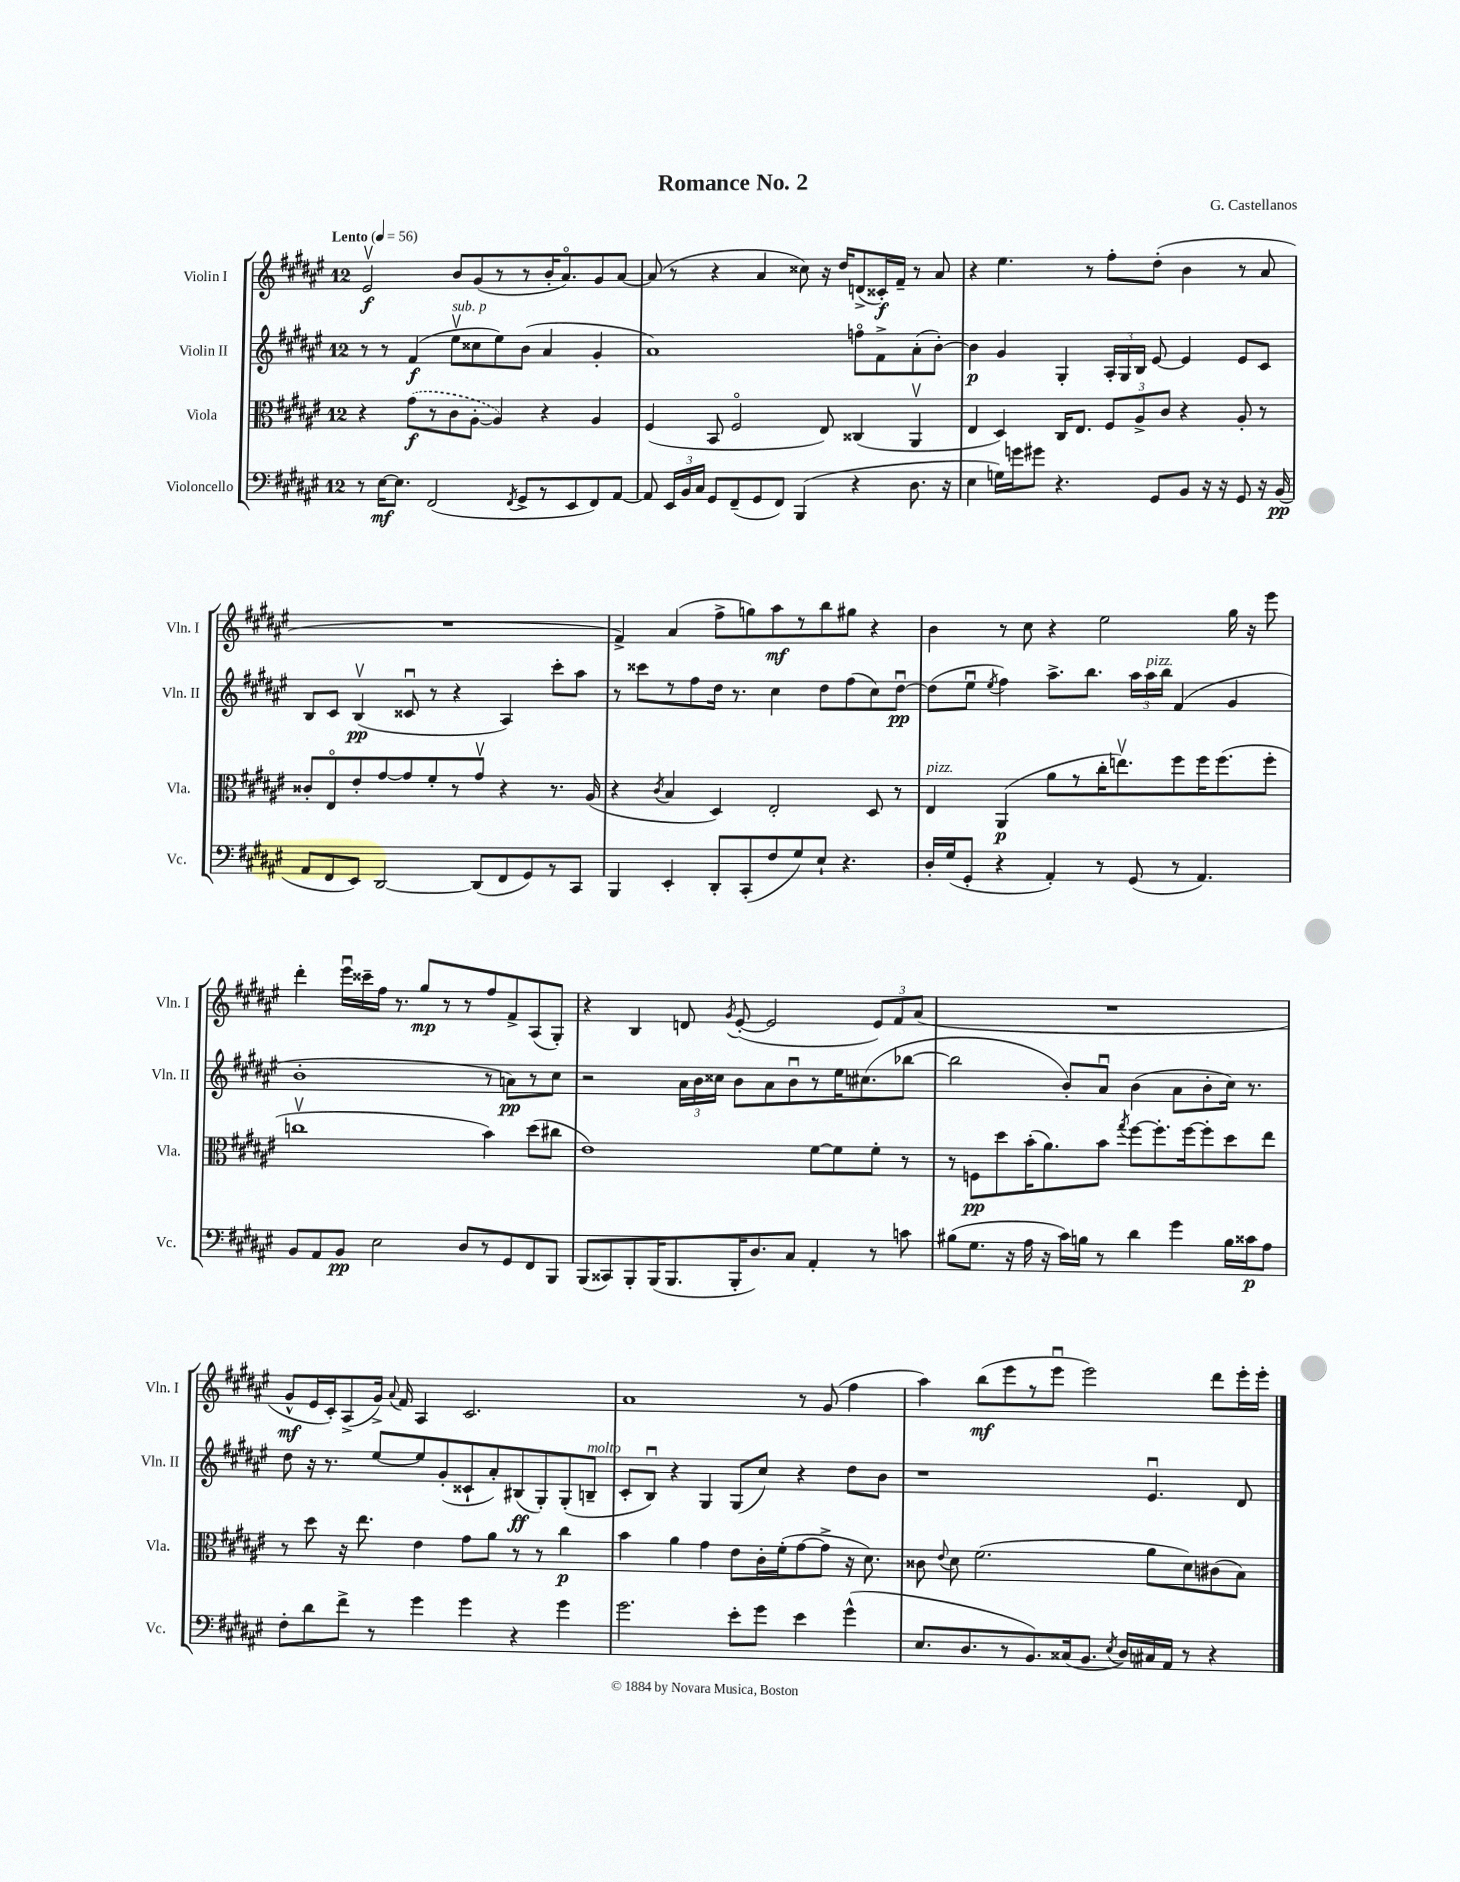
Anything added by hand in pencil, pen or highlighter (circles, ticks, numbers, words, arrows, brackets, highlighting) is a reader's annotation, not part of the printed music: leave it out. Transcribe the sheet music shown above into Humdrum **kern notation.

**kern	**kern	**kern	**kern
*staff4	*staff3	*staff2	*staff1
*clefF4	*clefC3	*clefG2	*clefG2
*k[f#c#g#d#a#e#]	*k[f#c#g#d#a#e#]	*k[f#c#g#d#a#e#]	*k[f#c#g#d#a#e#]
*M12/8	*M12/8	*M12/8	*M12/8
*MM56	*MM56	*MM56	*MM56
8r	4r	8r	2e#v
[16E#	.	8r	.
8.E#]	.	.	.
.	(8g#	(4f#	.
(2FF#	8r	.	.
.	8c#	8ee#v	8b
.	[8A#'	8cc##	(8g#
.	4A#])	8ee#)	8r
8qFF#	.	.	.
8GG#^	.	(8b	8r
8r	4r	4a#	16b'
.	.	.	8.a#o)
8EE#	.	.	.
8FF#)	4A#	4g#'	8g#
[8AA#	.	.	[8a#
=	=	=	=
8AA#]	(4F#	1a#)	(8a#]
24EE#	.	.	8r
24BB	.	.	.
24C#	.	.	.
8GG#	8BB	.	4r
(8FF#~	2F#o	.	.
8GG#	.	.	4a#
8FF#)	.	.	.
(4BBB	.	.	8cc##)
.	8E#)	.	16r
.	.	.	16dd#
4r	(4C##	8ffo	(8d^
.	.	8f#^	16c##')
.	.	.	16f#~
8.D#	4AA#v	(8a#'	8r
.	.	[8b')	8a#
16r	.	.	.
=	=	=	=
4E#	4E#	4b]	4r
16G)	4D#)	4g#	4.ee#
16g	.	.	.
8g#	.	.	.
4.r	16C#	4G#'	.
.	8.E#	.	.
.	.	.	8r
.	12F#	24A#'	8ff#'
.	.	24G#	.
.	12A#^	24B	.
8GG#	.	[8e#	(8dd#'
.	12c#	.	.
8BB	4r	4e#]	4b
16r	.	.	.
16r	.	.	.
8GG#	8A#'	8e#	8r
16r	8r	8c#	8a#
(16BB	.	.	.
=	=	=	=
8AA#	8c##'	8B	1.r
8FF#	8E#o	8c#	.
8EE#)	8e#'	(4Bv	.
[2DD#	[8g#	.	.
.	8g#]	8c##u	.
.	8f#'	8r	.
.	8r	4r	.
(8DD#]	8g#v	.	.
8FF#	4r	4A#)	.
8GG#)	.	.	.
8r	8.r	8ccc#'	.
8CC#	.	8aa#	.
.	(16A#	.	.
=	=	=	=
4BBB	4r	8r	4f#^)
.	.	8ccc##	.
.	8qc#	.	.
4EE#'	4B	8r	(4a#
.	.	8ff#	.
8DD#'	4D#)	16dd#	8ff#^
.	.	8.r	.
(8CC#'	.	.	8gg)
8F#	2E#'	4cc#	8aa#
8G#)	.	.	8r
8E#`	.	8dd#	8bb
4.r	.	(8ff#	8gg#
.	8D#	8cc#)	4r
.	8r	[8dd#u	.
=	=	=	=
16D#'	4E#	(8dd#]	4b
(16G#	.	.	.
8GG#'	.	8ee#u	.
.	.	8qee#	.
4r	(4AA#	4ff#)	8r
.	.	.	8cc#
4AA#')	8a#	8.aa#^	4r
.	8r	.	.
.	.	8.bb	.
8r	16cc#'	.	2ee#
.	8.eev)	.	.
(8GG#	.	24aa#	.
.	.	24aa#	.
.	.	24bb	.
8r	8ff#	(4f#	.
4.AA#)	16ff#	.	.
.	(8.ff#	.	.
.	.	4g#	16gg#
.	.	.	16r
.	8ff#'	.	8eee#
=	=	=	=
8BB	1ccv	1b'	4ddd#'
8AA#	.	.	.
8BB	.	.	16eee#u
.	.	.	16ccc##~
2E#	.	.	16ff#
.	.	.	8.r
.	.	.	8gg#
.	.	.	8r
8D#	.	.	8r
8r	4b)	8r	8ff#
8GG#	.	8a)	8f#^
8FF#	(8dd#	8r	(8A#
8BBB	8cc#	8cc#	8G#')
=	=	=	=
(8BBB	1e#)	2r	4r
8CC##)	.	.	.
8BBB'	.	.	4B
(16BBB	.	.	.
8.BBB	.	.	.
.	.	24a#	8d
.	.	24b	.
.	.	24cc##	.
.	.	.	8qg#
16BBB'	.	8b	([8e#'
8.D#)	.	.	.
.	.	8a#	2e#]
8C#	.	8bu	.
4AA#'	[8f#	8r	.
.	8f#]	16ee#	.
.	.	(8.cc#	.
8r	8f#'	.	12e#)
.	.	.	12f#
8c	8r	[8bb-	.
.	.	.	(12a#
=	=	=	=
(8B#	8r	2bb-]	1.r
8.G#	8F	.	.
.	8dd#	.	.
16r	.	.	.
16A#	(16b'	.	.
16r	8.a#)	.	.
16c#)	.	8b')	.
16B	.	.	.
8r	8b	8a#u	.
.	8qgg#	.	.
4d#	[8ff#	(4b	.
.	8.ff#']	.	.
4g#	.	8a#	.
.	[16ff#	.	.
.	8ff#']	8b'	.
16B	8dd#	16cc#)	.
16c##	.	8.r	.
8A#	8ee#	.	.
=	=	=	=
8F#'	8r	8dd#	8g#^^
8d#	8dd#	16r	16e#
.	.	8.r	16c#')
8f#^	16r	.	(8A#^
.	8.ee#	.	.
8r	.	[8ee#	16g#^)
.	.	.	8qqa#
.	.	.	16f#
4g#	4e#	8ee#]	4A#
.	.	(8g#'	.
4g#	8g#	8c##`	2.c#
.	8a#	8a#')	.
4r	8r	(8B#	.
.	8r	8G#')	.
4g#	4cc#	(8G#'	.
.	.	8B~	.
=	=	=	=
2.g#	4b	8c#'	1a#
.	.	8Bu)	.
.	4a#	4r	.
.	4g#	4G#	.
8e#'	8e#	(8G#	.
8g#	16c#'	8cc#)	.
.	(16f#'	.	.
4e#	[8g#	4r	8r
.	8g#^]	.	(8g#
(4g#^^	16r	8dd#	4ff#
.	8.d#)	.	.
.	.	8b	.
=	=	=	=
8.E#	8c##	1r	4aa#)
.	8qqe#	.	.
.	8d#	.	.
8.D#	.	.	.
.	(2.f#	.	(8bb
8r	.	.	8eee#
8.BB)	.	.	8r
.	.	.	8eee#u
(16C##	.	.	.
8.BB	.	.	2eee#)
8qE#	.	.	.
16D#)	.	.	.
16C#	8a#	4.e#u	.
16AA#	.	.	.
8r	8d#)	.	.
4r	(8c#	.	8ddd#
.	8B)	8d#	16eee#'
.	.	.	16eee#'
==	==	==	==
*-	*-	*-	*-
